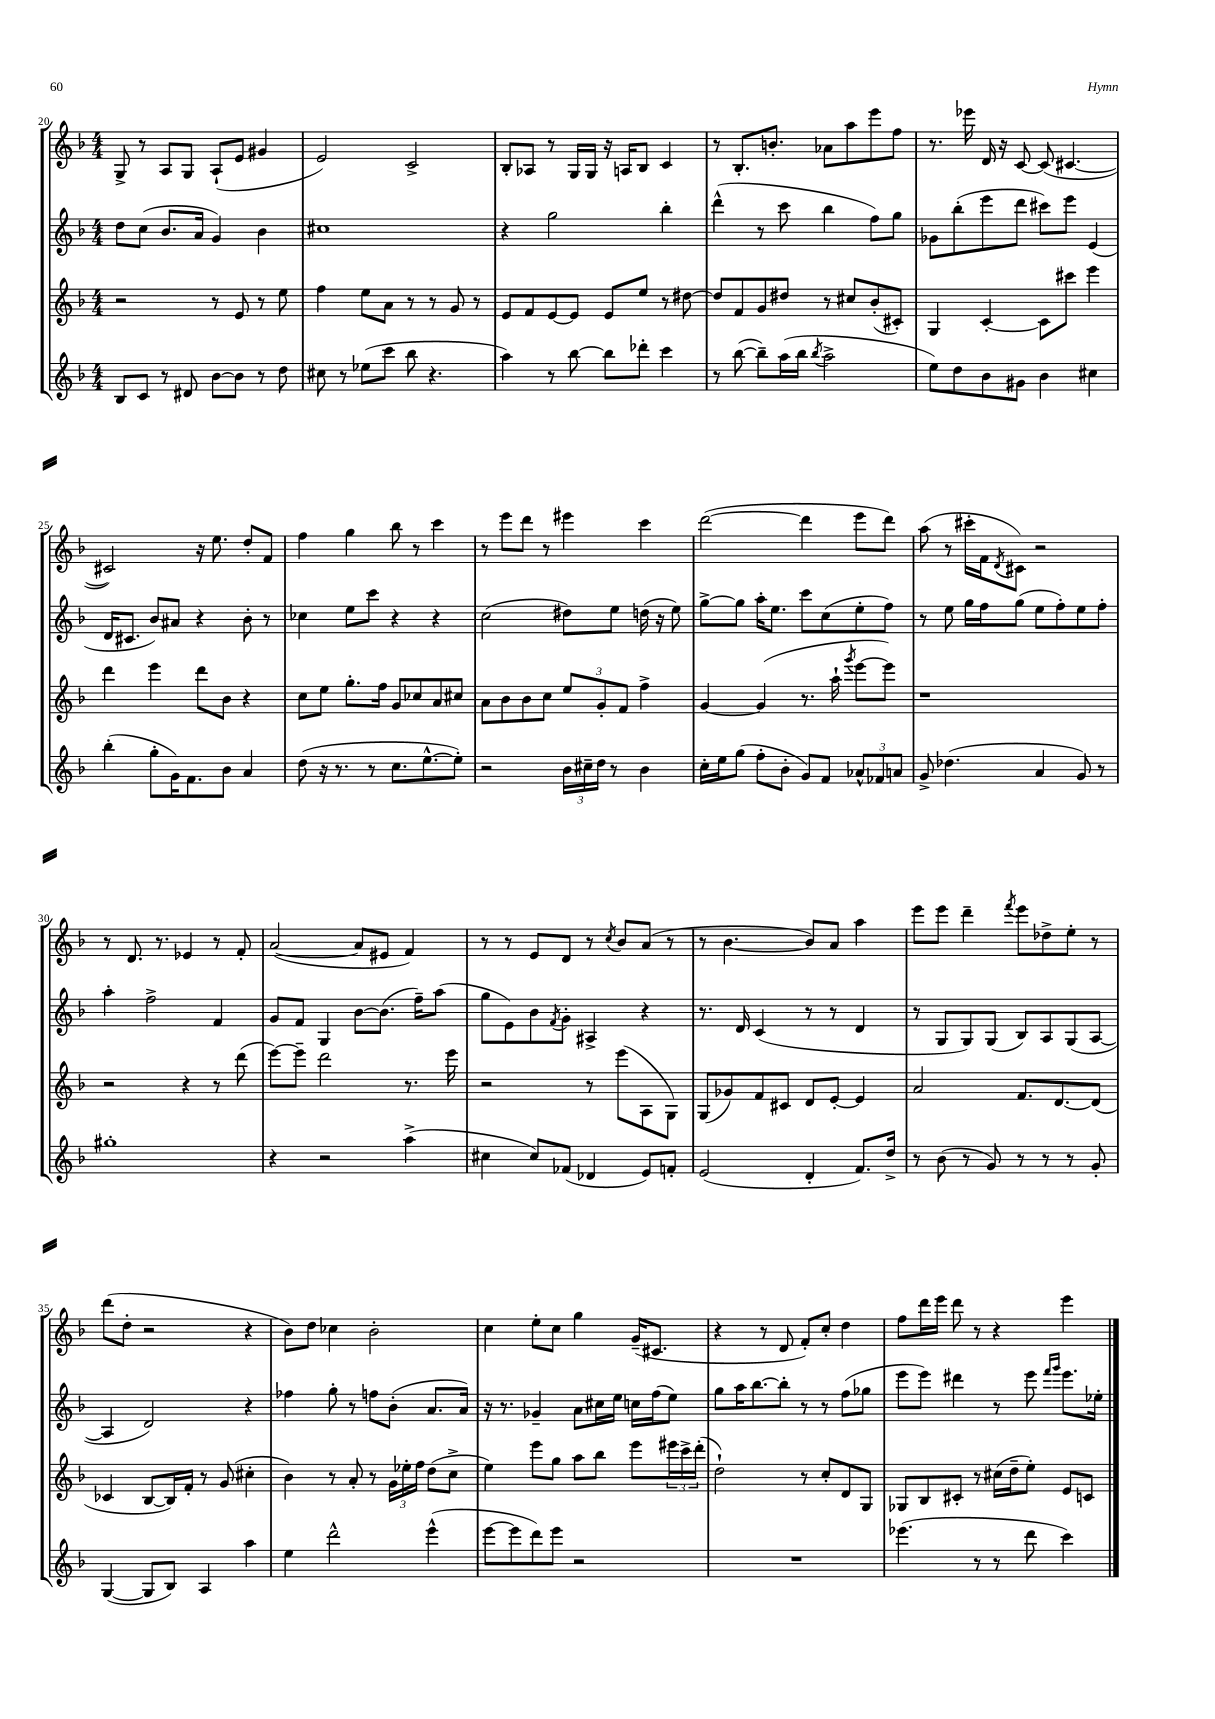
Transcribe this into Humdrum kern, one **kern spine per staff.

**kern	**kern	**kern	**kern
*staff4	*staff3	*staff2	*staff1
*clefG2	*clefG2	*clefG2	*clefG2
*k[b-]	*k[b-]	*k[b-]	*k[b-]
*M4/4	*M4/4	*M4/4	*M4/4
8B-	2r	8dd	8G^
8c	.	(8cc	8r
8r	.	8.b-	8A
8d#	.	.	8G
.	.	16a	.
[8b-	8r	4g)	(8A`
8b-]	8e	.	8e
8r	8r	4b-	4g#
8dd	8ee	.	.
=	=	=	=
8cc#	4ff	1cc#	2e)
8r	.	.	.
(8ee-	8ee	.	.
8ccc	8a	.	.
8bb-	8r	.	2c^
4.r	8r	.	.
.	8g	.	.
.	8r	.	.
=	=	=	=
4aa)	8e	4r	8B-'
.	8f	.	8A-
8r	[8e	2gg	8r
[8bb-	8e]	.	16G
.	.	.	16G
8bb-]	8e	.	16r
.	.	.	16A
8ddd-'	8ee	.	8B-
4ccc	8r	4bb-'	4c
.	[8dd#	.	.
=	=	=	=
8r	8dd#]	(4ddd^^	8r
([8bb-	8f	.	8.B-'
8bb-~])	8g	8r	.
.	.	.	8.b'
(16aa	8dd#	8ccc	.
16bb-	.	.	.
8qbb-	.	.	.
2aa^	8r	4bb-	8a-
.	8cc#	.	8aa
.	(8b-'	8ff)	8eee
.	8c#')	8gg	8ff
=	=	=	=
8ee)	4G	8g-	8.r
8dd	.	(8bb-'	.
.	.	.	16eee-
8b-	[4c'	8eee	16d
.	.	.	16r
8g#	.	8ddd	[8c
4b-	8c]	8ccc#)	(8c]
.	8ccc#	8eee	[4.c#
4cc#	4eee	(4e	.
=	=	=	=
(4bb-'	4ddd	16d	2c#])
.	.	8.c#	.
8gg'	4eee	8b-)	.
16g)	.	8a#	.
8.f	.	.	.
.	8ddd	4r	16r
.	.	.	8.ee
8b-	8b-	.	.
4a	4r	8b-'	8dd'
.	.	8r	8f
=	=	=	=
(8dd	8cc	4cc-	4ff
16r	8ee	.	.
8.r	.	.	.
.	8.gg'	8ee	4gg
8r	.	8ccc	.
.	16ff	.	.
8.cc	8g	4r	8bb-
.	8cc-	.	8r
[8.ee^^	.	.	.
.	8a	4r	4ccc
8ee'])	8cc#	.	.
=	=	=	=
2r	8a	(2cc	8r
.	8b-	.	8eee
.	8b-	.	8ddd
.	8cc	.	8r
24b-	12ee	8dd#)	4eee#
24cc#~	.	.	.
24dd	12g'	.	.
8r	.	8ee	.
.	12f	.	.
4b-	4ff^	(16dd	4ccc
.	.	16r	.
.	.	8ee)	.
=	=	=	=
16cc'	[4g	[8gg^	([2ddd
16ee	.	.	.
(8gg	.	8gg]	.
8ff'	(4g]	16aa'	.
.	.	8.ee	.
8b-'	.	.	.
8g)	8.r	8ccc	4ddd]
8f	.	(8cc	.
.	16aa`	.	.
.	8qggg	.	.
12a-^^	[8eee	8ee'	8eee
12f-	.	.	.
.	8eee])	8ff)	8ddd)
12a	.	.	.
=	=	=	=
8g^	1r	8r	(8aa
(4.dd-	.	8ee	8r
.	.	16gg	16ccc#'
.	.	16ff	16f
.	.	.	8qd
.	.	(8gg	8c#)
4a	.	8ee	2r
.	.	8ff')	.
8g)	.	8ee	.
8r	.	8ff'	.
=	=	=	=
1gg#'	2r	4aa'	8r
.	.	.	8.d
.	.	2ff^	.
.	.	.	8.r
.	4r	.	4e-
.	8r	4f	8r
.	(8ddd	.	8f'
=	=	=	=
4r	[8eee)	8g	([2a
.	8eee~]	8f	.
2r	2ddd	4G	.
.	.	[8b-	8a]
.	.	(8.b-]	8e#
(4aa^	8.r	.	4f)
.	.	16ff~)	.
.	.	(8aa	.
.	16eee	.	.
=	=	=	=
4cc#	2r	8gg	8r
.	.	8e)	8r
8cc#)	.	8b-	8e
.	.	8qf	.
(8f-	.	8g'	8d
4d-	8r	4A#^	8r
.	.	.	8qcc
.	(8eee	.	8b-
8e)	8A	4r	(8a
8f'	8G)	.	8r
=	=	=	=
(2e	(8G	8.r	8r
.	8g-)	.	[4.b-
.	.	16d	.
.	8f	(4c	.
.	8c#	.	.
4d'	8d	8r	8b-])
.	[8e'	8r	8a
8.f)	4e]	4d	4aa
16dd^	.	.	.
=	=	=	=
8r	2a	8r	8eee
(8b-	.	8G	8eee
8r	.	8G)	4ddd~
8g)	.	(8G	.
.	.	.	8qfff
8r	8.f	8B-)	8eee
8r	.	8A	8dd-^
.	[8.d	.	.
8r	.	(8G	8ee'
8g'	(8d]	[8A	8r
=	=	=	=
([4G	4c-	4A]	(8ddd
.	.	.	8dd'
8G]	[8B-	2d)	2r
8B-)	16B-])	.	.
.	16f'	.	.
4A	8r	.	.
.	(8g	.	.
4aa	4cc#'	4r	4r
=	=	=	=
4ee	4b-)	4ff-	8b-)
.	.	.	8dd
2ddd^^	8r	8gg'	4cc-
.	8a'	8r	.
.	8r	8ff	2b-'
.	24g	(8b-'	.
.	24ee-'	.	.
.	24ff	.	.
(4eee^^	(8dd	8.a	.
.	8cc^	.	.
.	.	16a)	.
=	=	=	=
[8eee	4ee)	16r	4cc
.	.	8.r	.
8eee]	.	.	.
8ddd)	8eee	4g-~	8ee'
8eee	8gg	.	8cc
2r	8aa	8a	4gg
.	8bb-	16cc#	.
.	.	16ee	.
.	8eee	16cc	(16g~
.	.	(16ff	8.c#
.	24eee#	8ee)	.
.	24ccc^	.	.
.	(24ddd'	.	.
=	=	=	=
1r	2dd`)	8gg	4r
.	.	16aa	.
.	.	[8.bb-	.
.	.	.	8r
.	.	8bb-']	8d
.	8r	8r	8f')
.	8cc'	8r	8cc'
.	8d	(8ff	4dd
.	8G	8gg-	.
=	=	=	=
(4.eee-	8G-	8eee	8ff
.	8B-	8eee)	16ddd
.	.	.	16eee
.	8c#'	4ddd#	8ddd
8r	8r	.	8r
8r	(16cc#	8r	4r
.	16dd~	.	.
8ddd	8ee')	8eee	.
.	.	16qqfff	.
.	.	16qqggg	.
4ccc)	8e	8.eee	4eee
.	8c	.	.
.	.	16ee-'	.
==	==	==	==
*-	*-	*-	*-
